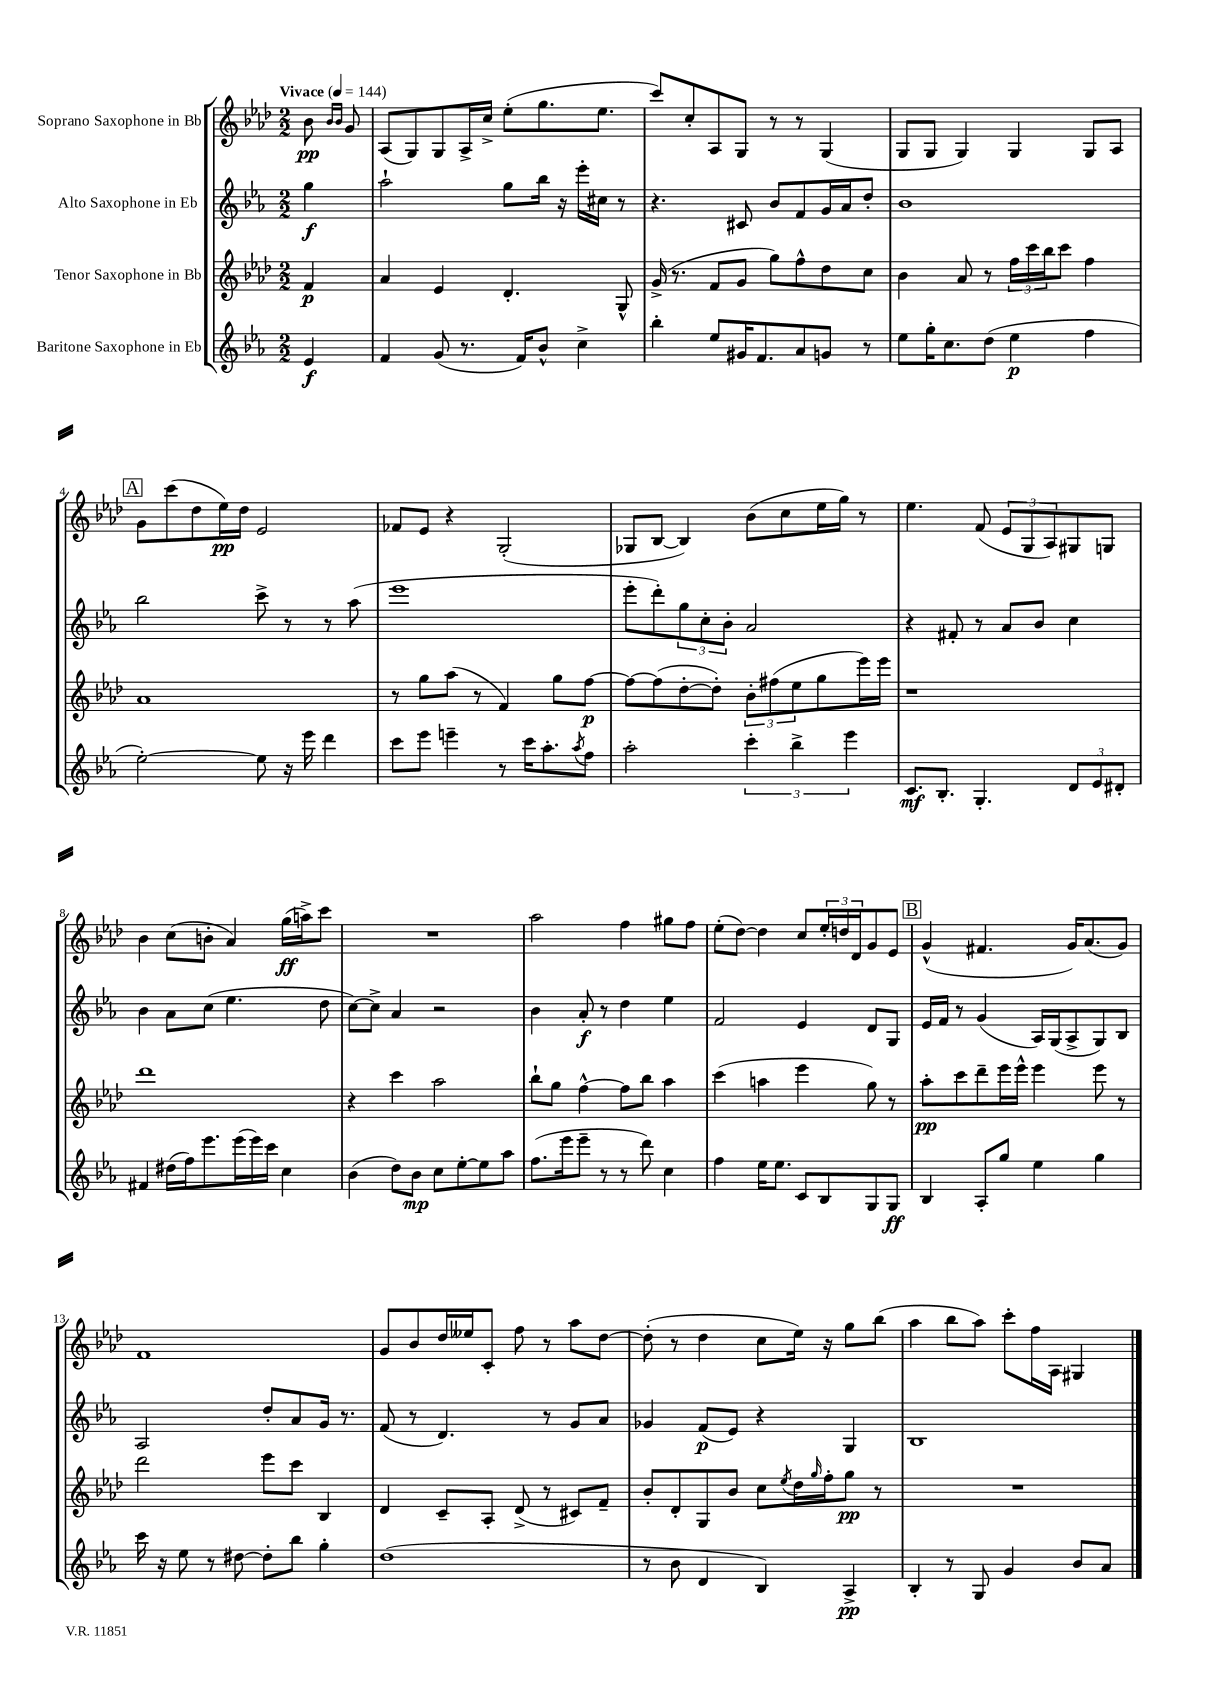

**kern	**dynam	**kern	**dynam	**kern	**dynam	**kern	**dynam
*part4	*part4	*part3	*part3	*part2	*part2	*part1	*part1
*staff4	*staff4	*staff3	*staff3	*staff2	*staff2	*staff1	*staff1
*I"Baritone Saxophone in Eb	*	*I"Tenor Saxophone in Bb	*	*I"Alto Saxophone in Eb	*	*I"Soprano Saxophone in Bb	*
*clefG2	*	*clefG2	*	*clefG2	*	*clefG2	*
*k[b-e-a-]	*	*k[b-e-a-d-]	*	*k[b-e-a-]	*	*k[b-e-a-d-]	*
*M2/2	*	*M2/2	*	*M2/2	*	*M2/2	*
*MM144	*	*MM144	*	*MM144	*	*MM144	*
=	=	=	=	=	=	=	=
!	!	!	!	!	!	!LO:TX:a:B:t=Vivace	!
4e-/	f	4f/	p	4gg\	f	8b-\	pp
.	.	.	.	.	.	16qqb-/LL	.
.	.	.	.	.	.	16qqb-/JJ	.
.	.	.	.	.	.	8g/	.
=1	=1	=1	=1	=1	=1	=1	=1
4f/	.	4a-/	.	2aa-`\	.	(8A-/L	.
.	.	.	.	.	.	8G/)	.
(8g/	.	4e-/	.	.	.	8G/	.
8.r	.	.	.	.	.	16A-^/L	.
.	.	.	.	.	.	16cc^/JJ	.
.	.	4.d-'/	.	8gg\L	.	(8ee-'\L	.
16f/KL)	.	.	.	.	.	.	.
8b-^^/J	.	.	.	16bb-\Jk	.	8.gg\	.
.	.	.	.	16r	.	.	.
4cc^\	.	.	.	16eee-'\LL	.	.	.
.	.	.	.	16cc#X\JJ	.	8.ee-\J	.
.	.	8G^^/	.	8r	.	.	.
=2	=2	=2	=2	=2	=2	=2	=2
4bb-'\	.	(16g^/	.	4.r	.	8ccc/L)	.
.	.	8.r	.	.	.	.	.
.	.	.	.	.	.	8cc'/	.
8ee-/L	.	8f/L	.	.	.	8A-/	.
16g#X/K	.	8g/J	.	8c#X/	.	8G/J	.
8.f/	.	.	.	.	.	.	.
.	.	8gg\L)	.	8b-/L	.	8r	.
8a-/	.	8ff^^\	.	8f/	.	8r	.
8gn/J	.	8dd-\	.	16g/L	.	(4G/	.
.	.	.	.	16a-/J	.	.	.
8r	.	8cc\J	.	8dd'/J	.	.	.
=3	=3	=3	=3	=3	=3	=3	=3
8ee-\L	.	4b-\	.	1b-	.	8G/L	.
16gg'\K	.	.	.	.	.	8G/J	.
8.cc\	.	.	.	.	.	.	.
.	.	8a-/	.	.	.	4G/)	.
(8dd\J	.	8r	.	.	.	.	.
4ee-\	p	24ff\LL	.	.	.	4G/	.
.	.	24ccc\	.	.	.	.	.
.	.	24bb-\J	.	.	.	.	.
.	.	8ccc\J	.	.	.	.	.
4ff\	.	4ff\	.	.	.	8G/L	.
.	.	.	.	.	.	8A-/J	.
!!LO:LB:g=z
!!LO:REH:place=s1:t=A
=4	=4	=4	=4	=4	=4	=4	=4
[2ee-'\)	.	1a-	.	2bb-\	.	8g\L	.
.	.	.	.	.	.	(8ccc\	.
.	.	.	.	.	.	8dd-\	.
.	.	.	.	.	.	16ee-\L)	pp
.	.	.	.	.	.	16dd-\JJ	.
8ee-\]	.	.	.	8ccc^\	.	2e-/	.
16r	.	.	.	8r	.	.	.
16eee-\	.	.	.	.	.	.	.
4ddd\	.	.	.	8r	.	.	.
.	.	.	.	(8aa-\	.	.	.
=5	=5	=5	=5	=5	=5	=5	=5
8ccc\L	.	8r	.	1eee-	.	8f-X/L	.
8eee-\J	.	8gg\L	.	.	.	8e-/J	.
4eeen~\	.	(8aa-\J	.	.	.	4r	.
.	.	8r	.	.	.	.	.
8r	.	4f/)	.	.	.	(2G'/	.
16ccc\KL	.	.	.	.	.	.	.
8.aa-'\	.	.	.	.	.	.	.
.	.	8gg\L	.	.	.	.	.
8qaa-/	.	.	.	.	.	.	.
8ff\J	.	[8ff\J	p	.	.	.	.
=6	=6	=6	=6	=6	=6	=6	=6
2aa-'\	.	8ff\L_	.	8eee-'\L	.	8G-X/L	.
.	.	(8ff\]	.	8ddd'\)	.	[8B-/J	.
.	.	[8dd-'\	.	12gg\	.	4B-/])	.
.	.	.	.	12cc'\	.	.	.
.	.	8dd-'\J])	.	.	.	.	.
.	.	.	.	12b-'\J	.	.	.
6ccc'\	.	12b-'\L	.	2a-/	.	(8b-\L	.
.	.	(12ff#X\	.	.	.	.	.
.	.	.	.	.	.	8cc\	.
6bb-^\	.	12ee-\	.	.	.	.	.
.	.	8gg\	.	.	.	16ee-\L	.
.	.	.	.	.	.	16gg\JJ)	.
6eee-\	.	.	.	.	.	.	.
.	.	16eee-\L)	.	.	.	8r	.
.	.	16eee-\JJ	.	.	.	.	.
=7	=7	=7	=7	=7	=7	=7	=7
8.c/L	mf	1r	.	4r	.	4.ee-\	.
8.B-'/J	.	.	.	.	.	.	.
.	.	.	.	8f#X'/	.	.	.
4.G'/	.	.	.	8r	.	(8f/	.
.	.	.	.	8a-/L	.	12e-/L	.
.	.	.	.	.	.	12G/	.
.	.	.	.	8b-/J	.	.	.
.	.	.	.	.	.	12A-/)	.
12d/L	.	.	.	4cc\	.	8G#X/	.
12e-/	.	.	.	.	.	.	.
.	.	.	.	.	.	8Gn/J	.
12d#X'/J	.	.	.	.	.	.	.
!!LO:LB:g=z
=8	=8	=8	=8	=8	=8	=8	=8
4f#X/	.	1ddd-	.	4b-\	.	4b-\	.
(16dd#X\LL	.	.	.	8a-\L	.	(8cc\L	.
16ff\J)	.	.	.	.	.	.	.
8.eee-\	.	.	.	(8cc\J	.	8bn'\J	.
.	.	.	.	4.ee-\	.	4a-/)	.
(16eee-\L	.	.	.	.	.	.	.
16eee-\)	.	.	.	.	.	.	.
16ccc\JJ	.	.	.	.	.	.	.
4cc\	.	.	.	.	.	(16gg\LL	ff
.	.	.	.	.	.	16aan^\J)	.
.	.	.	.	8dd\	.	8ccc\J	.
=9	=9	=9	=9	=9	=9	=9	=9
(4b-\	.	4r	.	[8cc\L)	.	1r	.
.	.	.	.	8cc^\J]	.	.	.
8dd\L)	.	4ccc\	.	4a-/	.	.	.
8b-\J	mp	.	.	.	.	.	.
8cc\L	.	2aa-\	.	2r	.	.	.
[8ee-'\	.	.	.	.	.	.	.
8ee-\]	.	.	.	.	.	.	.
8aa-\J	.	.	.	.	.	.	.
=10	=10	=10	=10	=10	=10	=10	=10
(8.ff\L	.	8bb-`\L	.	4b-\	.	2aa-\	.
.	.	8gg\J	.	.	.	.	.
16eee-\k	.	.	.	.	.	.	.
8eee-~\J	.	[4ff^^\	.	8a-'/	f	.	.
8r	.	.	.	8r	.	.	.
8r	.	8ff\L]	.	4dd\	.	4ff\	.
8ddd\)	.	8bb-\J	.	.	.	.	.
4cc\	.	4aa-\	.	4ee-\	.	8gg#X\L	.
.	.	.	.	.	.	8ff\J	.
=11	=11	=11	=11	=11	=11	=11	=11
4ff\	.	(4ccc\	.	2f/	.	(8ee-'\L	.
.	.	.	.	.	.	[8dd-\J)	.
16ee-\KL	.	4aan\	.	.	.	4dd-\]	.
8.ee-\J	.	.	.	.	.	.	.
8c/L	.	4eee-\	.	4e-/	.	8cc/L	.
8B-/	.	.	.	.	.	24ee-'/L	.
.	.	.	.	.	.	24ddn/	.
.	.	.	.	.	.	24d-/J	.
8G/	.	8gg\)	.	8d/L	.	8g/	.
8G/J	ff	8r	.	8G/J	.	8e-/J	.
!!LO:REH:place=s1:t=B
=12	=12	=12	=12	=12	=12	=12	=12
4B-/	.	8aa-'\L	pp	16e-/LL	.	(4g^^/	.
.	.	.	.	16f/JJ	.	.	.
.	.	8ccc\	.	8r	.	.	.
8A-'/L	.	8ddd-~\	.	(4g/	.	4.f#X/	.
8gg/J	.	16eee-\L	.	.	.	.	.
.	.	16eee-^^\JJ	.	.	.	.	.
4ee-\	.	4eee-\	.	16A-/LL)	.	.	.
.	.	.	.	(16G/J	.	.	.
.	.	.	.	8A-^/	.	16g/KL)	.
.	.	.	.	.	.	(8.a-/	.
4gg\	.	8eee-\	.	8G/)	.	.	.
.	.	8r	.	8B-/J	.	8g/J)	.
!!LO:LB:g=z
=13	=13	=13	=13	=13	=13	=13	=13
16ccc\	.	2ddd-\	.	2A-/	.	1f	.
16r	.	.	.	.	.	.	.
8ee-\	.	.	.	.	.	.	.
8r	.	.	.	.	.	.	.
[8dd#X\	.	.	.	.	.	.	.
8dd#'\L]	.	8eee-\L	.	8dd'/L	.	.	.
8bb-\J	.	8ccc\J	.	8a-/	.	.	.
4gg'\	.	4B-/	.	16g/Jk	.	.	.
.	.	.	.	8.r	.	.	.
=14	=14	=14	=14	=14	=14	=14	=14
(1dd	.	4d-/	.	(8f/	.	8g/L	.
.	.	.	.	8r	.	8b-/	.
.	.	8c~/L	.	4.d/)	.	16dd-/L	.
.	.	.	.	.	.	16ee--X/J	.
.	.	8A-'/J	.	.	.	8c'/J	.
.	.	(8d-^/	.	.	.	8ff\	.
.	.	8r	.	8r	.	8r	.
.	.	8c#X/L)	.	8g/L	.	8aa-\L	.
.	.	8f~/J	.	8a-/J	.	[8dd-\J	.
=15	=15	=15	=15	=15	=15	=15	=15
8r	.	8b-'/L	.	4g-X/	.	(8dd-'\]	.
8b-\	.	8d-'/	.	.	.	8r	.
4d/	.	8G/	.	(8f/L	p	4dd-\	.
.	.	8b-/J	.	8e-/J)	.	.	.
4B-/)	.	8cc\L	.	4r	.	8cc\L	.
.	.	8qee-/	.	.	.	.	.
.	.	16dd-\L	.	.	.	16ee-\Jk)	.
.	.	16qqgg/	.	.	.	.	.
.	.	16ff'\J	.	.	.	16r	.
4A-^/	pp	8gg\J	pp	4G/	.	8gg\L	.
.	.	8r	.	.	.	(8bb-\J	.
=16	=16	=16	=16	=16	=16	=16	=16
4B-'/	.	1r	.	1B-	.	4aa-\	.
8r	.	.	.	.	.	8bb-\L	.
8G/	.	.	.	.	.	8aa-\J)	.
4g/	.	.	.	.	.	8ccc'\L	.
.	.	.	.	.	.	16ff\L	.
.	.	.	.	.	.	16A-\JJ	.
8b-/L	.	.	.	.	.	4G#X/	.
8a-/J	.	.	.	.	.	.	.
==	==	==	==	==	==	==	==
*-	*-	*-	*-	*-	*-	*-	*-
